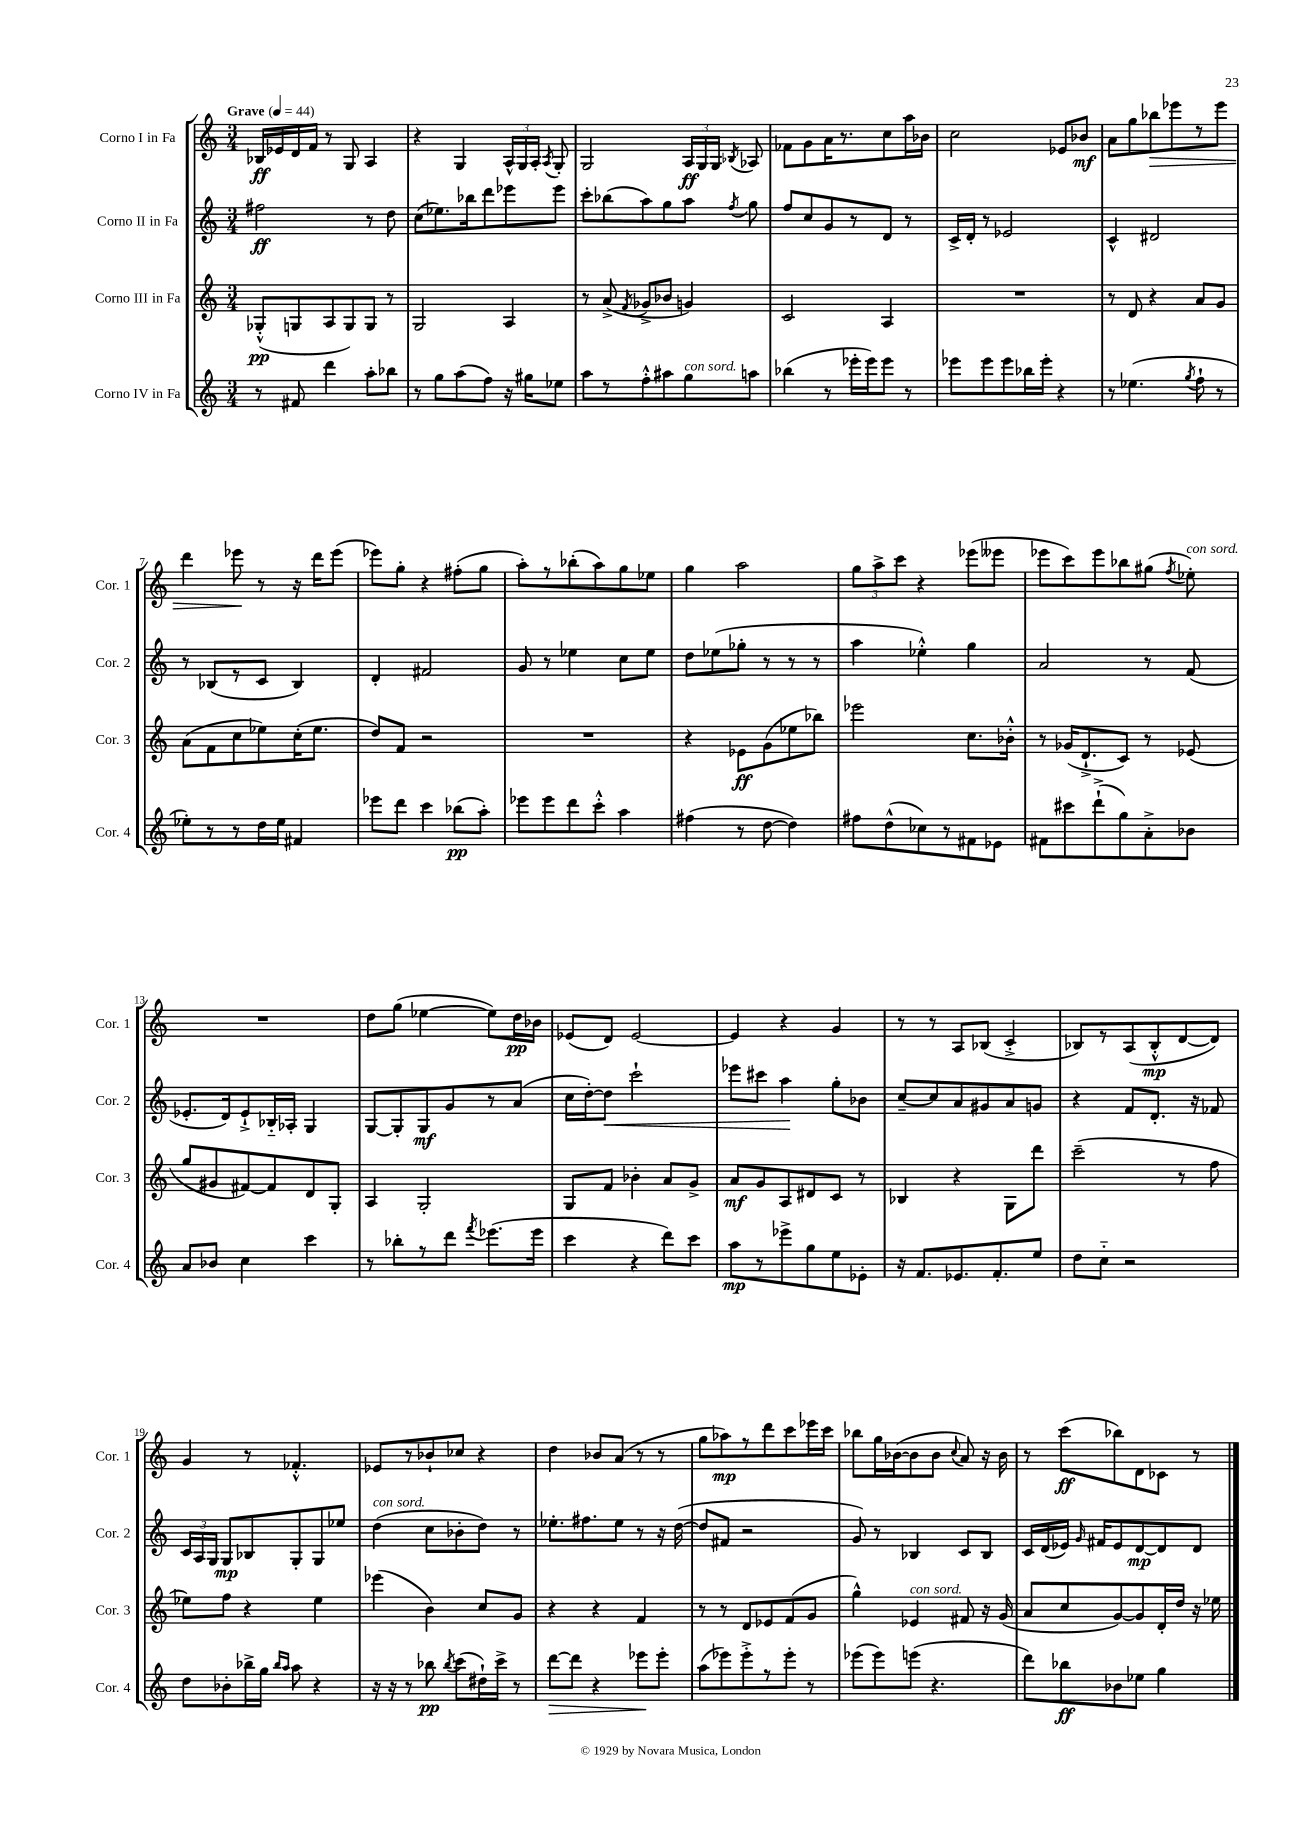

**kern	**kern	**kern	**kern
*staff4	*staff3	*staff2	*staff1
*clefG2	*clefG2	*clefG2	*clefG2
*k[]	*k[]	*k[]	*k[]
*M3/4	*M3/4	*M3/4	*M3/4
*MM44	*MM44	*MM44	*MM44
8r	(8G-'^^/L	2ff#\	16B-/LL
.	.	.	16e-/
8f#/	8G/	.	16d/
.	.	.	16f/JJ
4ddd\	8A/	.	8r
.	8G/)	.	8G/
8aa'\L	8G/J	8r	4A/
8bb-\J	8r	8dd\	.
=	=	=	=
8r	2G/	(8cc\L	4r
8gg\L	.	8.ee-\)	.
(8aa\	.	.	4G/
.	.	16bb-\k	.
8ff\J)	.	8ddd\	.
16r	4A/	8eee-\	24A^^/LL
.	.	.	24G/
16gg#\LK	.	.	.
.	.	.	24A'/JJ
.	.	.	8qA/
8ee-\J	.	8eee-\J	8G'/
=	=	=	=
8aa\L	8r	8ccc'\L	2G/
8r	(8a^/	(8bb-\	.
.	8qf/	.	.
8ff'^^\	8g-^/L	8aa\)	.
8aa#\	8b-/J	8gg\	.
8gg\	4g/)	8aa\J	24A/LL
.	.	.	24G/
.	.	.	24G/JJ
.	.	8qff/	8qB-/
8aa\J	.	8gg\	8A-/
=	=	=	=
(4bb-\	2c/	8ff/L	8f-\L
.	.	8cc/	8g\
8r	.	8g/	16a\K
.	.	.	8.r
16eee-'\LL	.	8r	.
16eee-\J)	.	.	.
8eee-\J	4A/	8d/J	8cc\
8r	.	8r	16aa\L
.	.	.	16b-\JJ
=	=	=	=
8eee-\L	2.r	16c^/LL	2cc\
.	.	16d'/JJ	.
8eee-\	.	8r	.
8eee-\	.	2e-/	.
16bb-\L	.	.	.
16eee-'\JJ	.	.	.
4r	.	.	8e-/L
.	.	.	8b-/J
=	=	=	=
8r	8r	4c^^/	8a\L
(4.ee-\	8d/	.	8gg\
.	4r	2d#/	8bb-\
.	.	.	8eee-\
8qgg/	.	.	.
8ff`\	8a/L	.	8r
8r	8g/J	.	8eee-\J
=	=	=	=
8ee-'\L)	(8a\L	8r	4ddd\
8r	8f\	(8B-/L	.
8r	8cc\	8r	8eee-\
16dd\L	8ee-\)	8c/J	8r
16ee-\JJ	.	.	.
4f#/	(16cc'\K	4B-/)	16r
.	8.ee-\J	.	16ddd\LK
.	.	.	(8eee-\J
=	=	=	=
8eee-\L	8dd/L)	4d'/	8eee-\L)
8ddd\J	8f/J	.	8gg'\J
4ccc\	2r	2f#/	4r
(8bb-\L	.	.	(8ff#'\L
8aa'\J)	.	.	8gg\J
=	=	=	=
8eee-\L	2.r	8g/	8aa'\L)
8eee-\	.	8r	8r
8ddd\	.	4ee-\	(8bb-'\
8ccc'^^\J	.	.	8aa\)
4aa\	.	8cc\L	8gg\
.	.	8ee-\J	8ee-\J
=	=	=	=
(4ff#\	4r	8dd\L	4gg\
.	.	(8ee-\	.
8r	8e-\L	8gg-'\J	2aa\
[8dd\	(8g\	8r	.
4dd\])	8ee-\	8r	.
.	8bb-\J)	8r	.
=	=	=	=
8ff#\L	2eee-\	4aa\	12gg\L
.	.	.	12aa^\
(8dd^^\	.	.	.
.	.	.	12ccc\J
8cc-\)	.	4ee-'^^\)	4r
8r	.	.	.
8f#\	8.cc\L	4gg\	(8eee-\L
8e-\J	.	.	8eee--\J
.	16b-'^^\Jk	.	.
=	=	=	=
8f#\L	8r	2a/	8eee-\L
8ccc#\	(16g-/LK	.	8ccc\)
.	8.d`^/	.	.
(8ddd`^\	.	.	8eee-\
8gg\)	8c/J)	.	8bb-\
8a'^\	8r	8r	(8gg#\J
.	.	.	8qff/
8b-\J	(8e-/	(8f/	8ee-'\)
=	=	=	=
8a/L	8gg/L	8.e-'/L	2.r
8b-/J	8g#/	.	.
.	.	16d/k)	.
4cc\	[8f#/)	8e-`^/	.
.	8f#/]	16B-'~/L	.
.	.	16A-'/JJ	.
4ccc\	8d/	4G/	.
.	8G'/J	.	.
=	=	=	=
8r	4A/	[8G/L	8dd\L
8bb-'\L	.	8G'/]	(8gg\J
8r	2G'/	8G/	[4ee-\
8ddd\J	.	8g/	.
8qfff/	.	.	.
(8.eee-\L	.	8r	8ee-\]L)
.	.	(8a/J	16dd\L
16eee-\Jk	.	.	16b-\JJ
=	=	=	=
4ccc\	8G/L	16cc\LL	(8e-/L
.	.	[16dd'\J)	.
.	8f/J	8dd\]J	8d/J)
4r	4b-'\	2ccc`\	[2e-/
8ddd\L)	8a/L	.	.
8ccc\J	8g^/J	.	.
=	=	=	=
8aa\L	8a/L	8eee-\L	4e-/]
8r	8g/	8ccc#\J	.
8eee-^\	8A/	4aa\	4r
8gg\	8d#/	.	.
8ee\	8c/J	8gg'\L	4g/
8e-'\J	8r	8b-\J	.
=	=	=	=
16r	4B-/	[8cc~/L	8r
8.f/L	.	.	.
.	.	8cc/]	8r
8.e-/	4r	8a/	8A/L
.	.	8g#/	(8B-/J
8.f'/	.	.	.
.	8G\L	8a/	4c'^/
8ee/J	8ddd\J	8g/J	.
=	=	=	=
8dd\L	(2ccc~\	4r	8B-/L)
8cc'~\J	.	.	8r
2r	.	8f/L	(8A/
.	.	8.d'/J	8B-'^^/
.	8r	.	[8d/
.	.	16r	.
.	8ff\	8f-/	8d/]J)
=	=	=	=
8dd\L	8ee-\L)	24c/LL	4g/
.	.	24A/	.
.	.	24G/JJ	.
8b-'\	8ff\J	8G/L	.
16bb-^\L	4r	8B-/	8r
16gg\JJ	.	.	.
16qqbb-/LL	.	.	.
16qqaa/JJ	.	.	.
8aa\	.	8G'/	4.f-'^^/
4r	4ee-\	8G/	.
.	.	8ee-/J	.
=	=	=	=
16r	(4eee-\	(4dd\	8e-/L
16r	.	.	.
8r	.	.	8r
8bb-\	4b\)	8cc\L	8b-`/
8qbb-/	.	.	.
(8ccc\L	.	8b-'\	8cc-/J
16dd#`\L)	8cc/L	8dd\J)	4r
16ccc^\JJ	.	.	.
8r	8g/J	8r	.
=	=	=	=
[8ddd\L	4r	8.ee-'\L	4dd\
8ddd\]J	.	.	.
.	.	8.ff#\	.
4r	4r	.	8b-/L
.	.	8ee-\J	(8a/J
8eee-\L	4f/	8r	8r
8eee-'\J	.	16r	8r
.	.	([16dd\	.
=	=	=	=
(8aa\L	8r	8dd/]L	8gg\L
8eee-\)	8r	8f#/J	8aa-\)
8eee-'^\	8d/L	2r	8r
8r	8e-/	.	8ddd\
8eee-'\J	(8f/	.	8ccc\
8r	8g/J	.	16eee-\L
.	.	.	16ccc\JJ
=	=	=	=
(8eee-\L	4gg^^\)	8g/)	8bb-\L
8eee-\)	.	8r	16gg\L
.	.	.	([16b-\J
(8eee\J	4e-/	4B-/	8b-\]
4.r	.	.	8b-\J
.	.	.	8qqcc/
.	8f#/	8c/L	8a/)
.	16r	8B-/J	16r
.	(16g/	.	16b-\
=	=	=	=
8ddd\L)	8a/L	16c/LL	8r
.	.	(16d/	.
8bb-\	8cc/	16e-/JJ)	(8ccc\L
.	.	16qqg/	.
.	.	16f#/LK	.
8b-\	[8g/)	8e-/	8bb-\)
8ee-\J	8g/]	[8d/	8d\
4gg\	16d'/L	8d/]	8c-\J
.	16dd/JJ	.	.
.	16r	8d/J	8r
.	16ee-\	.	.
==	==	==	==
*-	*-	*-	*-
